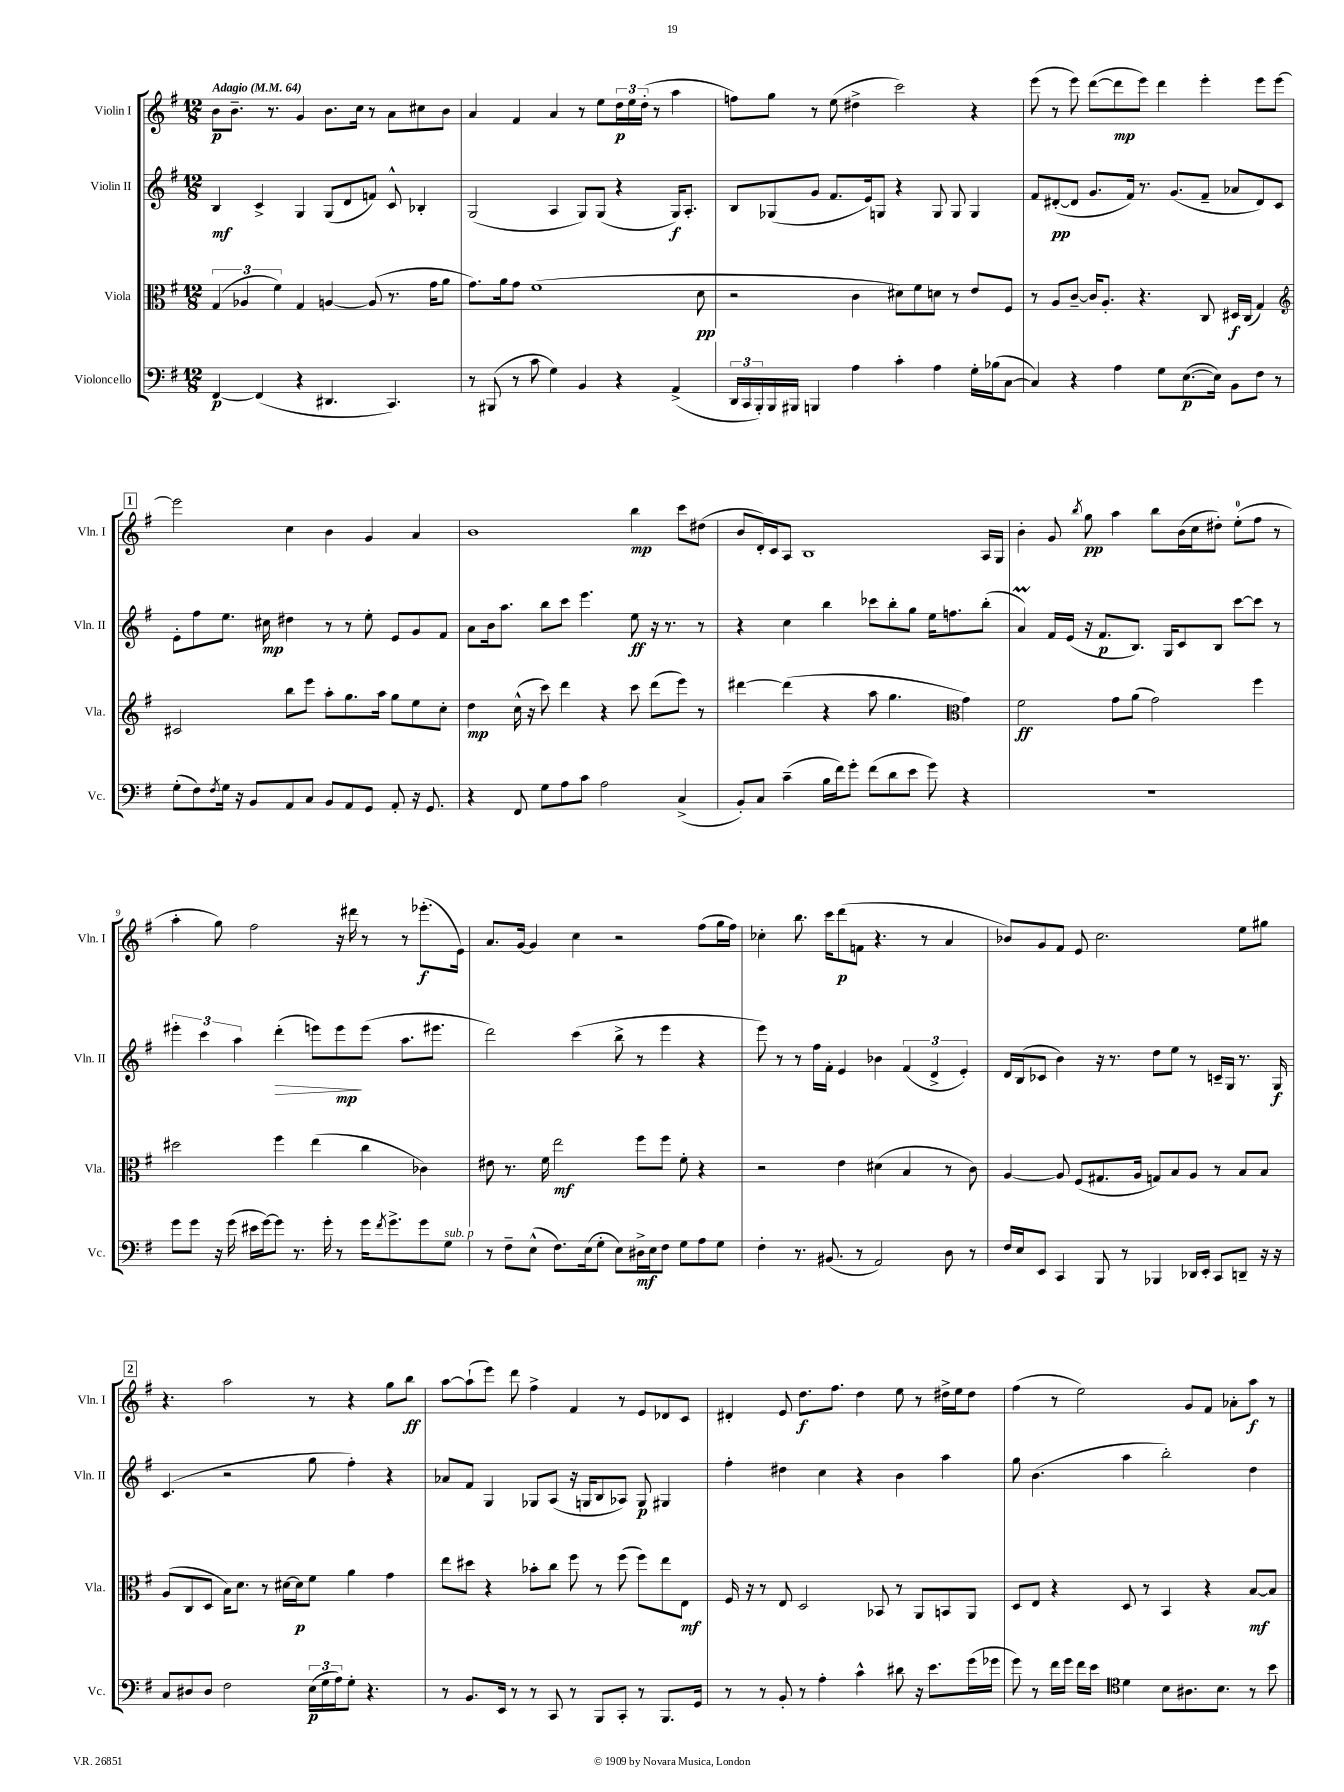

**kern	**kern	**kern	**kern
*staff4	*staff3	*staff2	*staff1
*clefF4	*clefC3	*clefG2	*clefG2
*k[f#]	*k[f#]	*k[f#]	*k[f#]
*M12/8	*M12/8	*M12/8	*M12/8
*MM64	*MM64	*MM64	*MM64
[4FF#/	(6G/	4B/	8b\L
.	.	.	8.b~\J
.	6A-/	.	.
(4FF#/]	.	4c^/	.
.	.	.	8.r
.	6f#\)	.	.
4r	4G/	4G/	4g/
4.DD#/	[4A/	(8G/L	8.b\L
.	.	8d/	.
.	.	.	16cc\Jk
.	(8A/]	8f/J)	8r
4.CC/)	8.r	8c^^/	8a\L
.	.	4B-'/	8cc#\
.	16g\LK	.	.
.	8a\J	.	8b\J
=	=	=	=
8r	8.g\L)	(2G/	4a/
(8BBB#/	.	.	.
.	16a\k	.	.
8r	8g\J	.	4f#/
8c\	(1f#	.	.
4G\)	.	4A/	4a/
4BB/	.	8G/L)	8r
.	.	(8G/J	8ee\L
4r	.	4r	24dd\L
.	.	.	24ee\
.	.	.	(24dd'\JJ
.	.	.	8r
(4AA^/	.	16G/LK)	4aa\
.	.	8.A'/J	.
.	8d\	.	.
=	=	=	=
24DD/LL	2r	8B/L	8ff\L)
24CC/	.	.	.
24BBB'/)	.	.	.
16BBB/	.	(8G-/	8gg\J
16BBB#/JJ	.	.	.
4BBB/	.	8g/J	8r
.	.	8.f#/L	(8ee\
4A\	4c\	.	4dd#^\
.	.	16e/k)	.
.	.	8G/J	.
4c'\	8d#\L)	4r	2ccc\)
.	8f#\	.	.
4A\	8d\J	8G/	.
.	8r	8G/	.
16G'\LL	8e/L	4G/	4r
(16B-\J	.	.	.
[8C\J	8F#/J	.	.
=	=	=	=
4C/])	8r	8f#/L	(8eee\
.	8A/L	([8d#'/	8r
4r	[8c~/J	8d#/]J	8eee\)
.	16c/]LK	8.g/L	([8ddd\L
.	8.A'/J	.	.
4A\	.	.	8ddd\]
.	.	16f#/Jk)	.
.	4.r	8.r	8eee\J)
8G\L	.	.	4ddd\
.	.	(8.g/L	.
([8.E\	.	.	.
.	8C/	8f#~/J	4eee'\
16E\]Jk)	.	.	.
8BB\L	16D#/LL	8a-/L	.
.	(16C/JJ	.	.
8F#\J	4G/)	8d#/)	8eee\L
8r	.	8c/J	[8eee\J
=	=	=	=
*	*clefG2	*	*
(8G'\L	2c#/	8e'\L	2eee\]
8F#\)	.	8ff#\	.
8qF#/	.	.	.
16G\Jk	.	8.ee\J	.
16r	.	.	.
8BB/L	.	.	.
.	.	16cc#\	.
8AA/	8bb\L	4dd#\	4cc\
8C/J	8eee\J	.	.
8BB/L	8aa'\L	8r	4b\
8AA/	8.gg\	8r	.
8GG/J	.	8ee'\	4g/
.	16aa\Jk	.	.
8AA'/	8gg\L	8e/L	.
16r	8ee\	8g/	4a/
8.GG/	.	.	.
.	8cc'\J	8f#/J	.
=	=	=	=
4r	4dd\	8a\L	1b
.	.	16b\k	.
.	.	8.aa\J	.
8FF#/	(16cc^^\	.	.
.	16r	.	.
8G\L	8ccc\)	8bb\L	.
8A\	4ddd\	8ccc\J	.
8c\J	.	4.eee\	.
2A\	4r	.	.
.	8ccc\	8ee\	4bb\
.	(8ddd\L	16r	.
.	.	8.r	.
(4C^/	8eee\J)	.	8ccc\L
.	8r	8r	(8dd#\J
=	=	=	=
8BB'/L)	[4ddd#\	4r	8b/L
8C/J	.	.	16d'/L)
.	.	.	16c/J
(4c~\	(4ddd#\]	4cc\	8A/J
.	.	.	1B
16B\LL	4r	4bb\	.
16f#\J)	.	.	.
8g'\J	.	.	.
(8f#\L	8aa\	8ccc-\L	.
8d\	4.gg\	8bb'\	.
8e\J	.	8gg\J	.
8g\)	.	16ee\LK	.
.	.	8.ff\	.
*	*clefC3	*	*
4r	4g\)	.	.
.	.	(8bb'\J	16A/LL
.	.	.	16G/JJ
=	=	=	=
1.r	2f#\	4a/)	4b'\
.	.	16f#/LL	8g/
.	.	(16e/JJ	.
.	.	.	8qbb/
.	.	16r	8gg\
.	.	8.f#/L	.
.	8g\L	.	4aa\
.	(8a\J	8.B/J)	.
.	2g\)	.	8bb\L
.	.	16G/LK	.
.	.	8c/	(16b\L
.	.	.	16cc\J
.	.	8B/J	8dd#'\J)
.	.	[8ccc\L	(8ee'\L
.	4ff#\	8ccc\]J	8ff#\J
.	.	8r	8r
=	=	=	=
8g\L	2dd#\	6eee#'\	4aa'\
8g\J	.	.	.
.	.	6ccc\	.
16r	.	.	8gg\)
(16g\	.	.	.
.	.	6aa\	.
16e#\LL	.	.	2ff#\
[16g\J)	.	.	.
8g\]J	4ff#\	(4ddd'\	.
8.r	.	.	.
.	(4ee\	8eee\L)	.
16g'\	.	.	.
8r	.	8eee\	16r
.	.	.	16ddd#\
16g\LK	4cc\	(8eee\J	8r
8qf#/	.	.	.
8.g^\	.	.	.
.	.	8.aa\L	8r
8g\	4c-\)	.	(8.eee-'\L
.	.	8.eee#\J	.
8G\J	.	.	.
.	.	.	16e\Jk)
=	=	=	=
8r	8e#\	2ddd\)	8.a/L
8F#~\L	8.r	.	.
.	.	.	[16g/Jk
(8E^^\J	.	.	4g/]
.	16f#\	.	.
8.F#\L)	2ee\	.	.
.	.	(4ccc\	4cc\
(16E\k	.	.	.
8G'\J	.	.	.
8E\L)	.	8bb^\	2r
16D#^\L	8ff#\L	8r	.
16E\J	.	.	.
8F#\J	8ff#\J	4eee\	.
8G\L	8f#'\	.	.
8A\	4r	4r	(8ff#\L
8G\J	.	.	16gg\L
.	.	.	16ff#\JJ)
=	=	=	=
4F#'\	2r	8eee\)	4cc-'\
.	.	8r	.
8.r	.	8r	8.bb\
.	.	16ff#\LL	.
(8.BB#/	.	16f#'\JJ	16ccc\LK
.	4e\	4e/	(8ddd\
8r	.	.	8f\J
2AA/)	(4d#\	4b-\	4.r
.	4B/	(6f#/	.
.	.	.	8r
.	.	6d^/	.
8D\	8r	.	4a/
.	.	6e'/)	.
8r	8c\)	.	.
=	=	=	=
16F#/LL	[4A/	16d/LL	8b-/L)
16E/J	.	(16B/J	.
8EE/J	.	8c-/J	8g/
4CC/	8A/]	4b\)	8f#/J
.	(8F#/L	.	8e/
8BBB/	8.G#/	16r	2.cc\
.	.	8.r	.
8r	.	.	.
.	16A/Jk	.	.
4BBB-/	8G/L)	8dd\L	.
.	8B/	8ee\J	.
16DD-/LL	8A/J	8r	.
16EE'/JJ	.	.	.
8CC/L	8r	16c~/LL	.
.	.	16G/JJ	.
8DD~/J	8B/L	8.r	8ee\L
16r	8B/J	.	8gg#\J
16r	.	16G/	.
=	=	=	=
8C/L	(8A/L	(4.c/	4.r
8D#/	8C/	.	.
8D#/J	8D/J	.	.
2F#\	16B\LK)	2r	2aa\
.	8.d\J	.	.
.	8r	.	.
.	[16d#\LL	.	.
.	16d#\]J	.	.
(24E\LL	8f#\J	8gg\	8r
24G\	.	.	.
24A\J)	.	.	.
8G'\J	4a\	4ff#'\)	4r
4.r	.	.	.
.	4g\	4r	8gg\L
.	.	.	8bb\J
=	=	=	=
8r	8ee\L	8a-/L	[8aa\L
8.BB/L	8dd#\J	8f#/J	(8aa`\]
.	4r	4G/	8eee\J)
16EE/Jk	.	.	.
8r	.	.	8ddd\
8r	8b-'\L	8G-/L	4ff#^\
8CC/	8cc\J	(8A/J	.
8r	8ff#\	16r	4f#/
.	.	16G/LK	.
8BBB/L	8r	8B/	.
8CC'/J	(8ff#\	8A-/J)	8r
8r	8ff#\L)	8G/	8e/L
8.BBB/L	8ee\	4G#/	8d-/
.	8E\J	.	8c/J
16GG/Jk	.	.	.
=	=	=	=
8r	16F#/	4ff#'\	4d#'/
.	16r	.	.
8r	8r	.	.
8BB'/	8E/	4dd#\	8e/
8r	2D/	.	8.dd\L
4A'\	.	4cc\	.
.	.	.	8.ff#\J
4c^^\	.	4r	4dd\
.	8BB-/	.	.
8d#\	8r	4b\	8ee\
16r	8AA/L	.	8r
8.e\L	.	.	.
.	8BB/	4aa\	16dd#^\LL
.	.	.	16ee\J
(16g\L	8AA/J	.	8dd#\J
16g-\JJ	.	.	.
=	=	=	=
8g\)	8D/L	8gg\	(4ff#\
8r	8E/J	(4.b\	.
16f#\LL	4r	.	8r
16g\JJ	.	.	.
16f#\LL	.	.	2ee\)
16e\JJ	.	.	.
*clefC4	*	*	*
4d\	8D/	4aa\	.
.	8r	.	.
8B\L	4BB/	2bb'\)	.
8.A#\	.	.	8g/L
.	4r	.	8f#/J
8.B\J	.	.	.
.	.	.	8a-'\L
8r	[8B/L	4dd\	8aa\J
8b\	8B/]J	.	8r
==	==	==	==
*-	*-	*-	*-
